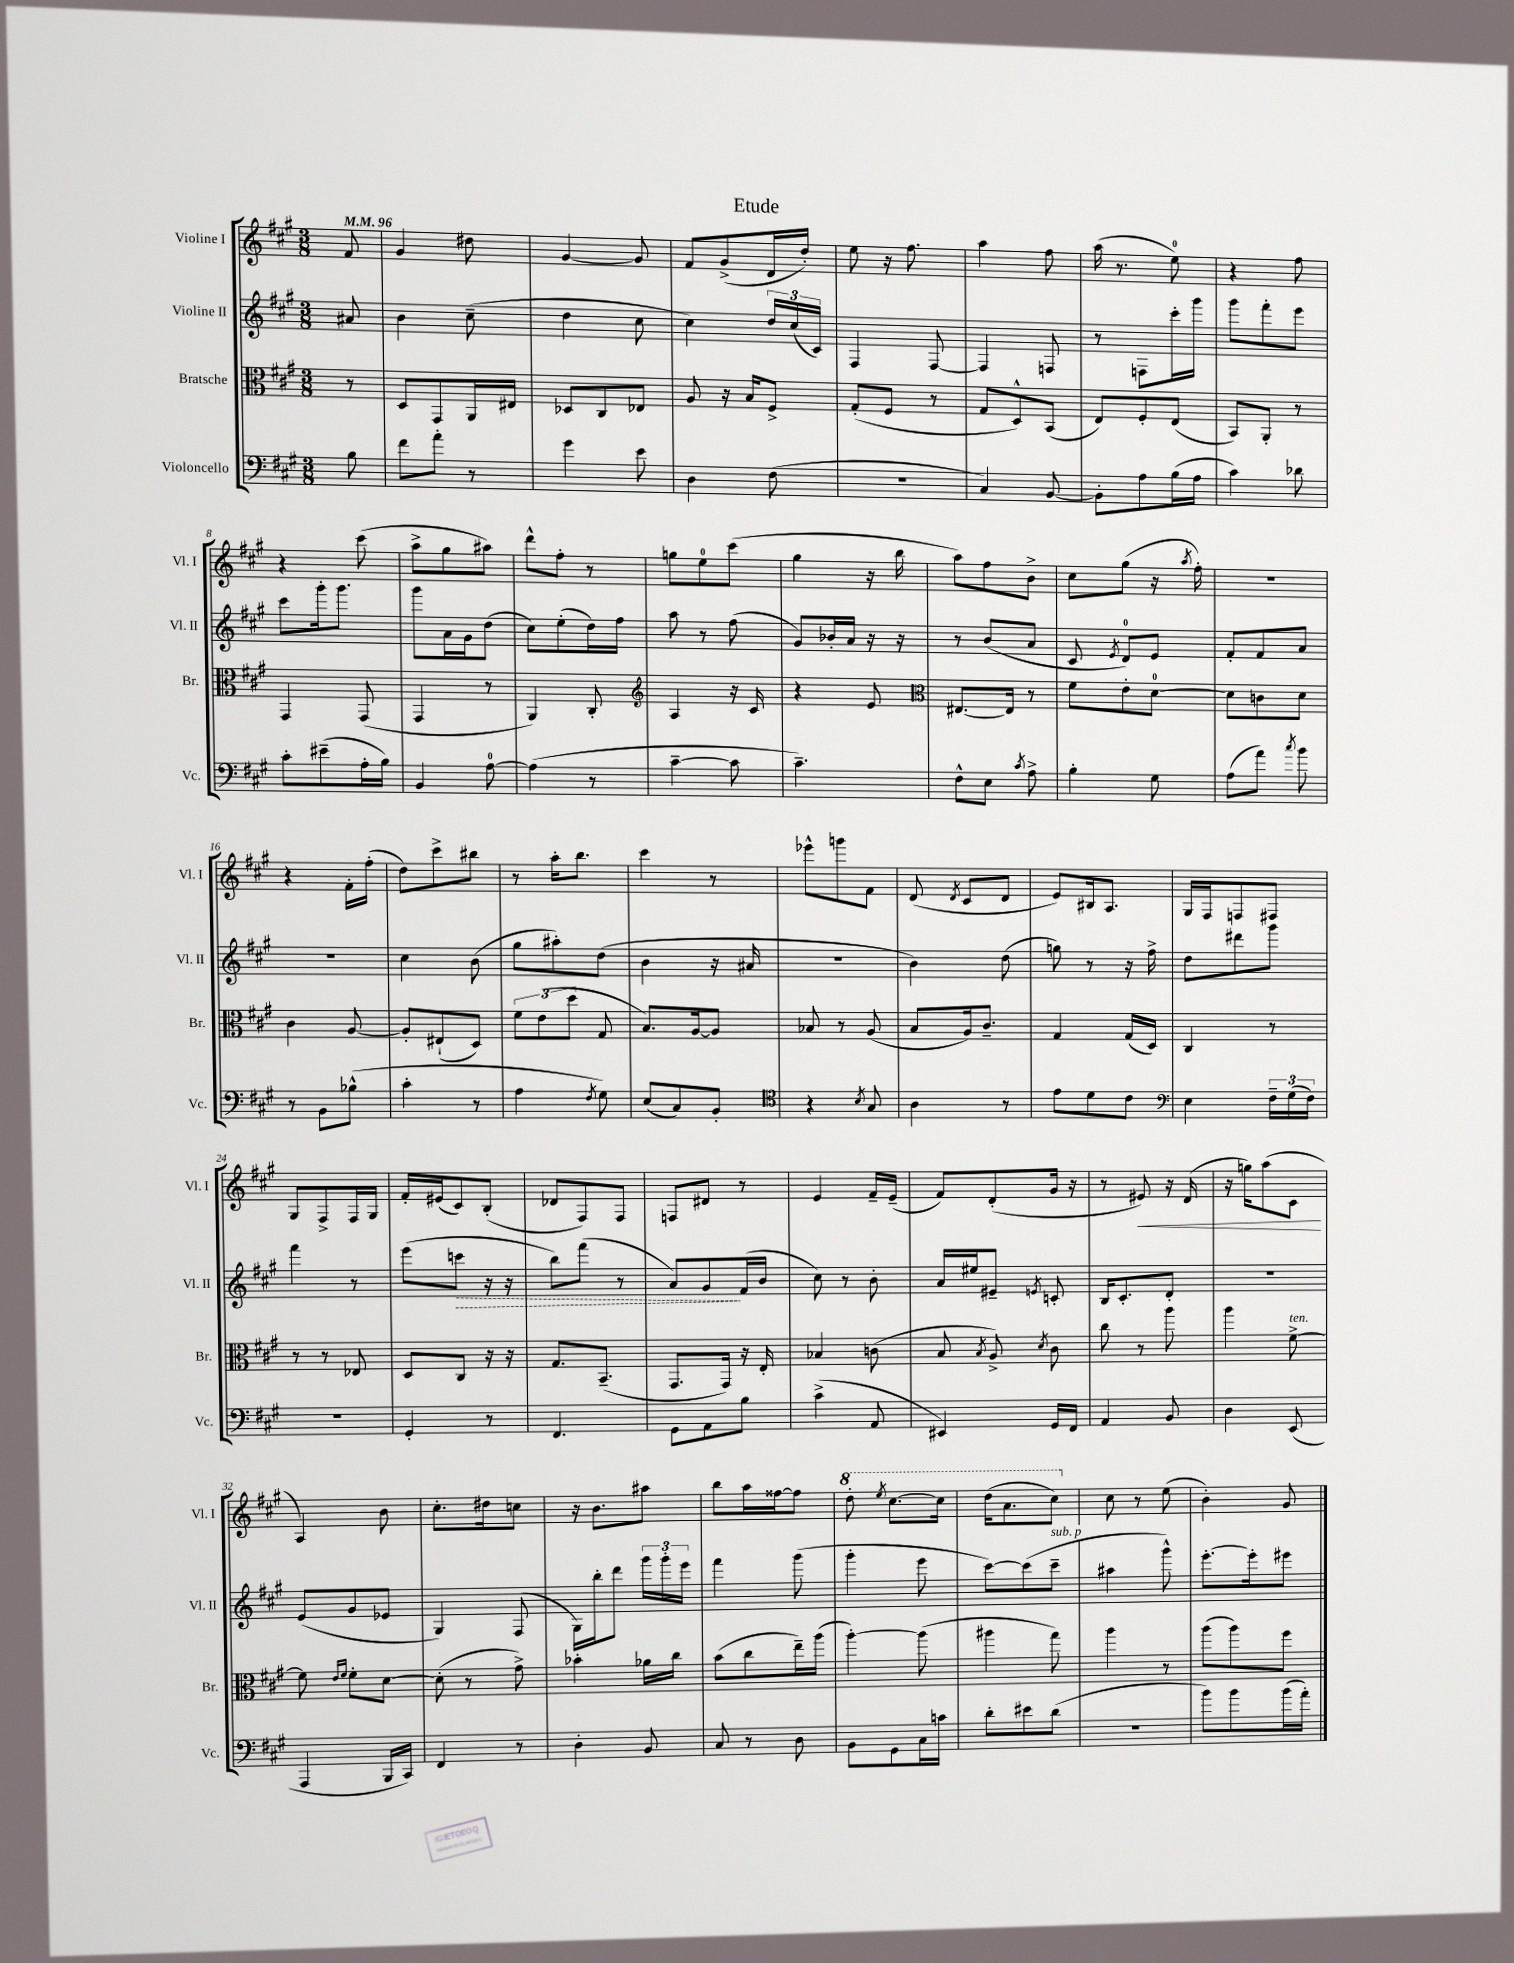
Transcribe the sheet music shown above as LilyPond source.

\header { title = "Etude" }
<<
\new StaffGroup <<
\new Staff = "s0" \with { instrumentName = "Violine I" shortInstrumentName = "Vl. I" } {
    \clef treble \key a \major \numericTimeSignature \time 3/8 \partial 8 \tempo 4 = 96
    \autoBeamOff fis'8 |
    gis'4 dis''8 |
    gis'4~ gis'8 |
    fis'8[ gis'8->( d'16 d''16]-.) |
    e''8 r16 fis''8. |
    a''4 fis''8 |
    a''16( r8. e''8-0) |
    r4 fis''8 |
    r4 cis'''8( |
    a''8[-> gis''8 ais''8]) |
    d'''8[-^ fis''8]-. r8 |
    g''8[ e''8-0 cis'''8]( |
    gis''4 r16 b''16 |
    a''8[) fis''8 b'8]-> |
    cis''8[ gis''8]( r16 \acciaccatura { a''8 } fis''16-.) |
    R4. |
    r4 fis'16[-. fis''16]-.( |
    d''8[) cis'''8-> bis''8] |
    r8 a''16[-. b''8.] |
    cis'''4 r8 |
    ees'''8[-^ g'''8 fis'8] |
    d'8( \acciaccatura { d'8 } cis'8[ d'8] |
    e'8[) bis16 a8.] |
    gis16[ fis16 f8 fis8] |
    gis8[ fis8-> fis16 gis16] |
    fis'16[-. eis'16( cis'8) b8]-.( |
    des'8[ fis8) fis8] |
    f8[ dis'8] r8 |
    e'4 fis'16[-- e'16]--( |
    fis'8[) d'8-.( gis'16] r16 |
    r8 eis'8\<) r16 d'16( |
    r16 g''16[) a''8( cis'8]\! |
    a4) b'8 |
    cis''8.[-. dis''16 c''8] |
    r16 b'8.[ ais''8] |
    b''8[ a''16 fisis''16~ fisis''8] |
    \ottava #1 d'''8-. \acciaccatura { e'''8 } cis'''8.[~ cis'''16] |
    d'''16[( a''8. cis'''8]) \ottava #0 |
    cis''8 r8 e''8( |
    b'4-.) gis'8 \bar "|." |
}
\new Staff = "s1" \with { instrumentName = "Violine II" shortInstrumentName = "Vl. II" } {
    \clef treble \key a \major \numericTimeSignature \time 3/8 \partial 8
    \autoBeamOff ais'8 |
    b'4 cis''8--( |
    d''4 cis''8 |
    cis''4) \tuplet 3/2 { d''16[ cis''16( cis'16]) } |
    fis4 fis8~ |
    fis4 f8 |
    r8 f8[ cis'''16-. gis'''16] |
    gis'''8[ fis'''8-. e'''8] |
    cis'''8[ gis'''16-. gis'''8.] |
    gis'''8[ a'16 gis'16 d''8]( |
    cis''8[) e''8-.( d''16) fis''16] |
    a''8 r8 fis''8( |
    gis'8[) bes'16-. a'16] r16 r16 |
    r8 b'8[( a'8] |
    cis'8 \acciaccatura { e'8 } d'8[-0) e'8] |
    fis'8[-. fis'8 a'8] |
    R4. |
    cis''4 b'8( |
    gis''8[ ais''8-.) d''8]( |
    b'4 r16 ais'16 |
    R4. |
    b'4) d''8( |
    g''8) r8 r16 fis''16-> |
    d''8[ dis'''8 gis'''8] |
    fis'''4 r8 |
    e'''8[( \once \override Hairpin.style = #'dashed-line c'''8]\> r16 r16 |
    b''8[) fis'''8]( r8 |
    a'8[) gis'8\! fis'16( b'16] |
    cis''8) r8 b'8-. |
    a'16[ eis''16 eis'8]-- \acciaccatura { e'8 } c'8-. |
    b16[ cis'8.-. d'8]-. |
    R4. |
    e'8[( gis'8 ees'8] |
    gis4) fis8( |
    gis16[) b''16-. d'''8] \tuplet 3/2 { gis'''16[ gis'''16-. e'''16] } |
    fis'''4 gis'''8( |
    gis'''4-. e'''8 |
    cis'''8[~) cis'''8( cis'''8]--^\markup { \italic "sub. p" } |
    ais''4 gis'''8-^) |
    e'''8.[~-. e'''16-. eis'''8] \bar "|." |
}
\new Staff = "s2" \with { instrumentName = "Bratsche" shortInstrumentName = "Br." } {
    \clef alto \key a \major \numericTimeSignature \time 3/8 \partial 8
    \autoBeamOff r8 |
    d8[ gis,8 a,16 eis16] |
    des8[ cis8 ees8] |
    a8 r16 b16[ fis8]-> |
    gis8[-.( fis8] r8 |
    gis8[ d8-^) b,8]( |
    e8[) fis8-. e8]( |
    b,8[) a,8]-. r8 |
    gis,4 gis,8( |
    gis,4 r8 |
    a,4) cis8-. |
    \clef treble a4 r16 cis'16 |
    r4 e'8 |
    \clef alto eis8.[~ eis16] r8 |
    fis'8[ e'8-. d'8]-0~ |
    d'8[ c'8 d'8] |
    cis'4 a8~ |
    a8[-. eis8-!( d8]) |
    \tuplet 3/2 { fis'8[ e'8( d''8] } gis8 |
    b8.[) a16~ a8] |
    bes8 r8 a8( |
    b8[ a16) cis'8.]-- |
    gis4 gis16[( d16]) |
    cis4 r8 |
    r8 r8 ees8 |
    d8[ cis8] r16 r16 |
    gis8.[ b,8.]--( |
    gis,8.[ gis,16]) r16 e16-. |
    bes4 c'8( |
    b8 \acciaccatura { b8 } a8->) \acciaccatura { d'8 } cis'8 |
    cis''8 r8 a''8 |
    a''4 fis'8~->^\markup { \italic "ten." } |
    fis'8 \grace { e'16[ fis'16] } fis'8[-. d'8]~ |
    d'8-.( r8 gis'8->) |
    bes'4-. aes'16[ cis''16] |
    b'8[( cis''8 e''16--) a''16]( |
    a''4~-.) a''8( |
    ais''4 gis''8) |
    a''4 r8 |
    a''8[( a''8) fis''8] \bar "|." |
}
\new Staff = "s3" \with { instrumentName = "Violoncello" shortInstrumentName = "Vc." } {
    \clef bass \key a \major \numericTimeSignature \time 3/8 \partial 8
    \autoBeamOff b8 |
    fis'8[ a'8]-. r8 |
    gis'4 e'8 |
    d4 fis8( |
    R4. |
    cis4) b,8~ |
    b,8[-. a8 b16( a16] |
    cis'4) des'8 |
    cis'8[-. eis'8--( a16-. b16]) |
    b,4 a8-0~ |
    a4( r8 |
    cis'4~-- cis'8 |
    cis'4.--) |
    fis8[-^ e8] \acciaccatura { cis'8 } a8-> |
    b4-. gis8 |
    a8[( a'8]) \acciaccatura { cis''8 } b'8 |
    r8 b,8[ bes8]-^( |
    cis'4-. r8 |
    a4 \acciaccatura { fis8 } gis8) |
    e8[( cis8) b,8]-. |
    \clef tenor r4 \acciaccatura { b8 } gis8 |
    a4 r8 |
    e'8[ d'8 cis'8] |
    \clef bass e4 \tuplet 3/2 { fis16[-- gis16( fis16]) } |
    R4. |
    gis,4-. r8 |
    fis,4. |
    gis,8[ a,8 b8] |
    cis'4->( a,8 |
    eis,4) gis,16[ fis,16] |
    a,4 b,8 |
    d4 e,8( |
    a,,4 b,,16[ cis,16]) |
    fis,4 r8 |
    d4-. b,8 |
    cis8 r8 d8 |
    b,8[ gis,8 cis16 c'16] |
    d'8[-. eis'8 d'8]( |
    R4. |
    b'8[) b'8 b'16( a'16]-.) \bar "|." |
}
>>
>>
